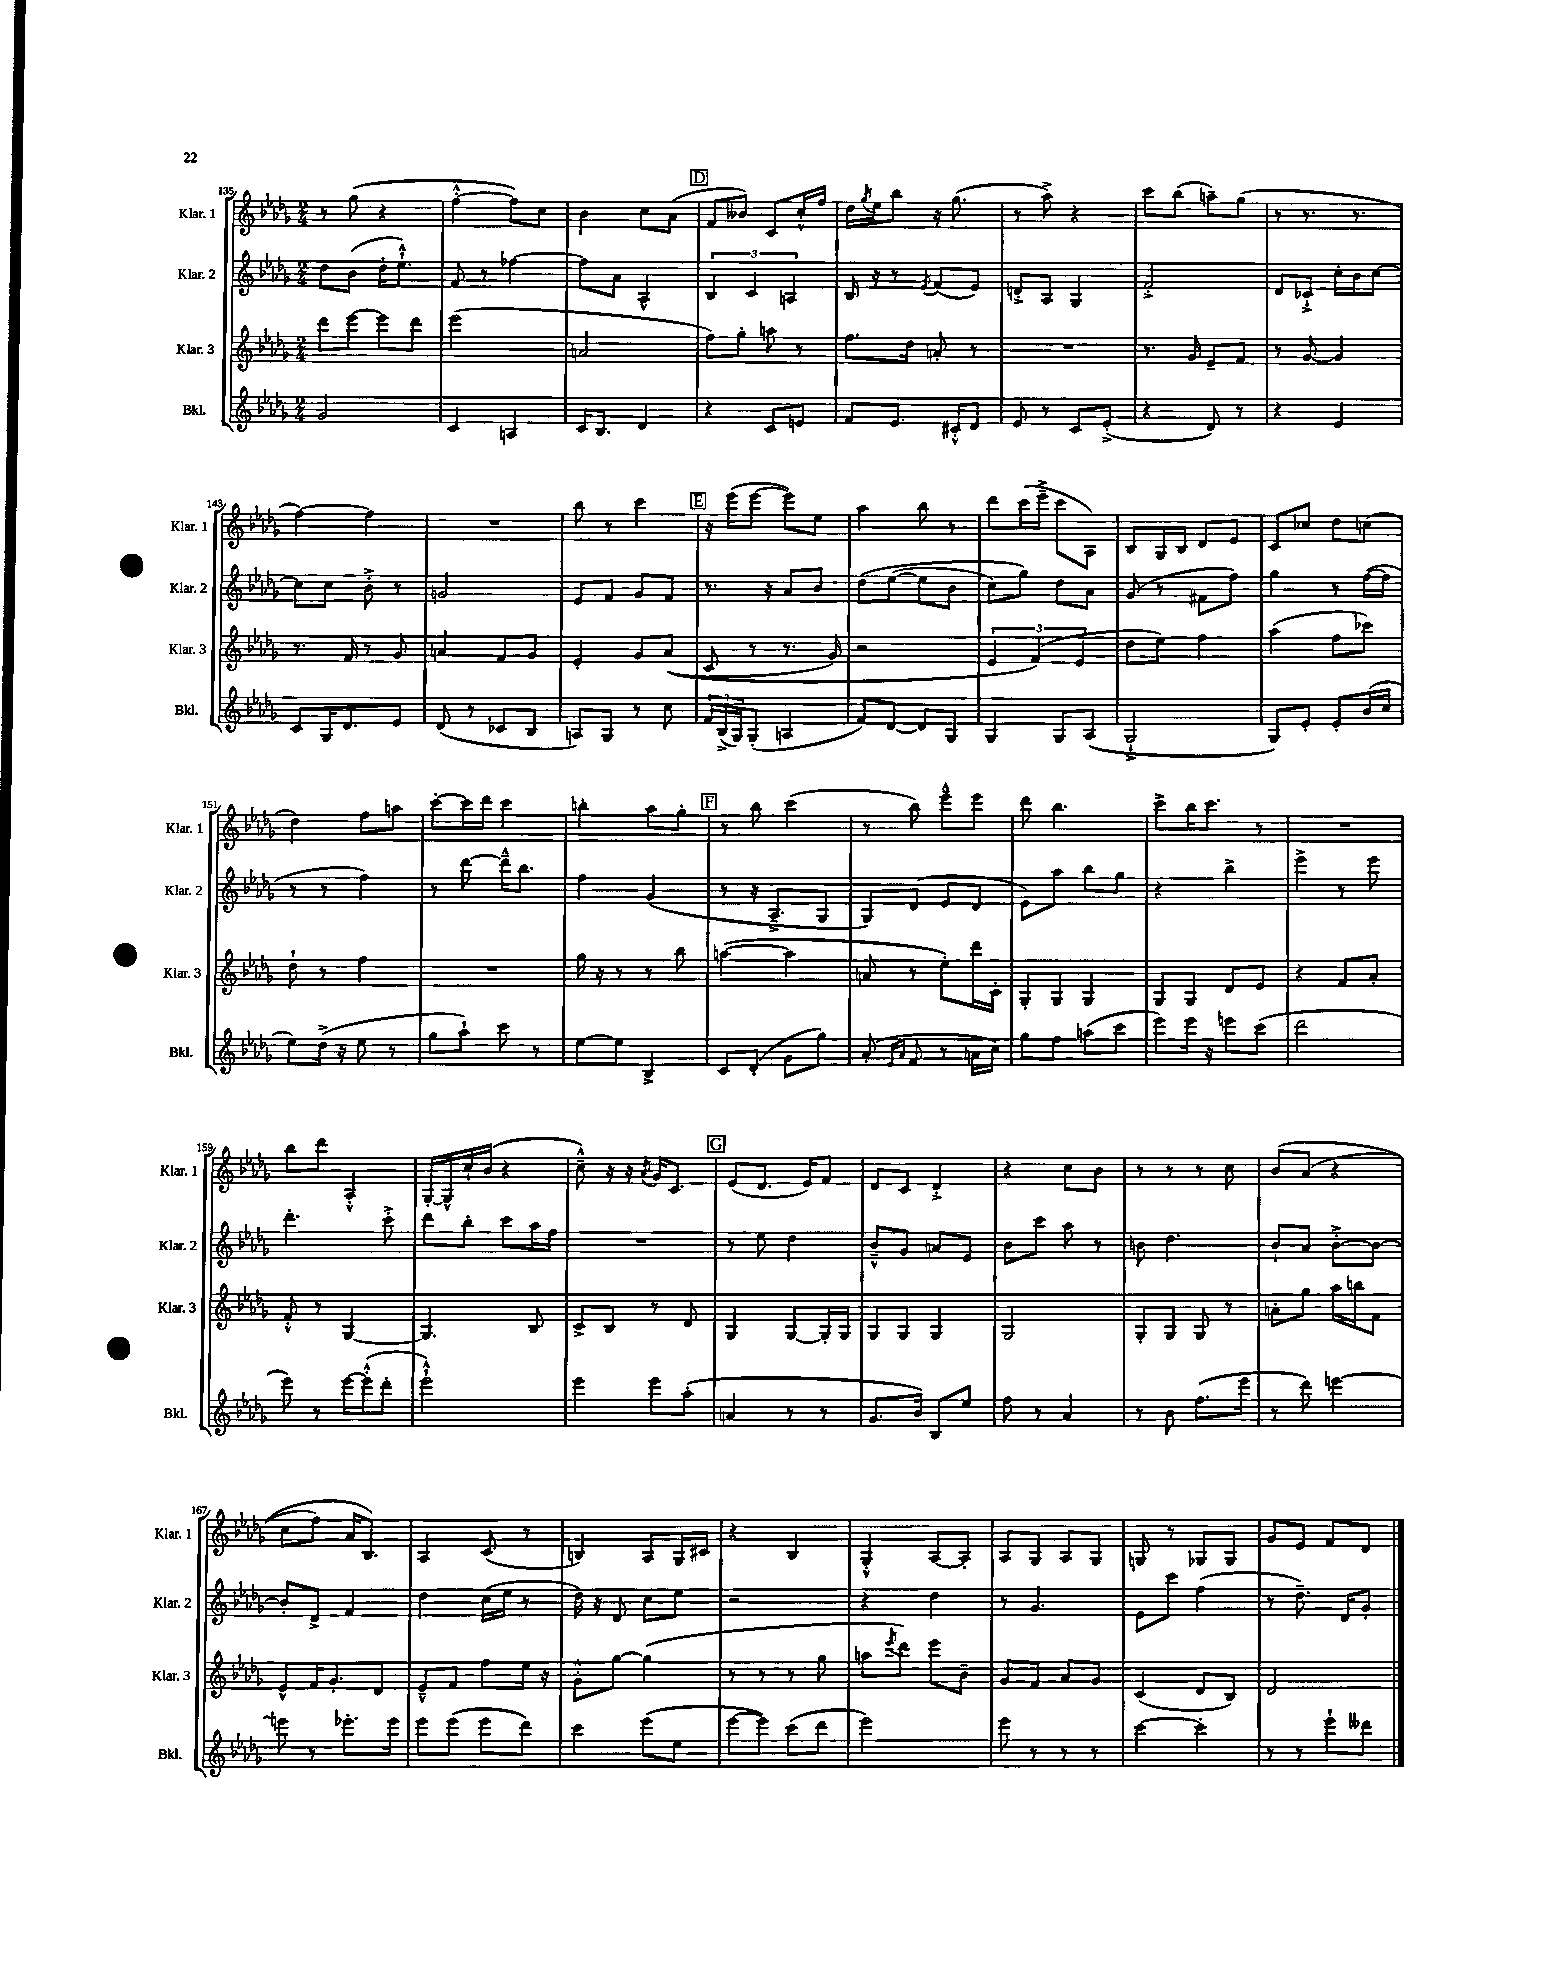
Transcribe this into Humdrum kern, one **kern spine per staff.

**kern	**kern	**kern	**kern
*part4	*part3	*part2	*part1
*staff4	*staff3	*staff2	*staff1
*I"Bkl.	*I"Klar. 3	*I"Klar. 2	*I"Klar. 1
*I'Bkl.	*I'Klar. 3	*I'Klar. 2	*I'Klar. 1
*clefG2	*clefG2	*clefG2	*clefG2
*k[b-e-a-d-g-]	*k[b-e-a-d-g-]	*k[b-e-a-d-g-]	*k[b-e-a-d-g-]
*M2/4	*M2/4	*M2/4	*M2/4
=135	=135	=135	=135
2g-/	8ddd-\L	8dd-\L	8r
.	[8eee-\J	(8b-\J	(8gg-\
.	8eee-\L]	16dd-'\KL	4r
.	.	8.ee-`^^\J)	.
.	8ddd-\J	.	.
=136	=136	=136	=136
4c/	(2eee-\	8f/	[4ff'^^\
.	.	8r	.
4An/	.	[4ff-X\	8ff\L])
.	.	.	8cc\J
=137	=137	=137	=137
16c/KL	2an/	8ff-\L]	4b-\
8.B-/J	.	.	.
.	.	8a-\J	.
4d-/	.	4A-^^/	8cc\L
.	.	.	(8a-\J
!!LO:REH:place=s1:t=D
=138	=138	=138	=138
4r	8ff\L)	6B-/	8f/L
.	8gg-'\J	.	8b--X/J)
.	.	6c/	.
8c/L	8aan\	.	8c/L
.	.	6An/	.
8en/J	8r	.	16cc'^^/L
.	.	.	16ff/JJ
=139	=139	=139	=139
8f/L	8.ff\L	16B-/	16dd-\LL
.	.	.	8qgg-/
.	.	16r	16ee-\J
8.e-/J	.	8r	8bb-\J
.	16dd-\Jk	.	.
.	.	8qe-/	.
.	8an'/	(8f/L	16r
16c#X'^^/KL	.	.	(8.gg-\
8d-/J	8r	8e-/J)	.
=140	=140	=140	=140
8e-/	2r	8dn'^/L	8r
8r	.	8A-/J	8aa-^\)
8c/L	.	4G-/	4r
(8e-'^/J	.	.	.
=141	=141	=141	=141
4r	8.r	2f'^/	8ccc\L
.	.	.	(8bb-\J
.	16g-/	.	.
8d-/)	8e-~/L	.	8aan~\L)
8r	8f/J	.	(8gg-\J
=142	=142	=142	=142
4r	8r	8d-/L	8r
.	[8g-/	8c-X`^/J	8.r
4e-/	4g-/]	16cc'\LL	.
.	.	16b-\J	8.r
.	.	[8cc\J	.
!!LO:LB:g=z
=143	=143	=143	=143
8c/L	8.r	8cc\L]	[4ff\)
16G-/K	.	8cc\J	.
8.d-/	16f/	.	.
.	8r	8b-'^\	4ff\]
8e-/J	8g-/	8r	.
=144	=144	=144	=144
(8d-/	4an/	2gn/	2r
8r	.	.	.
8c-X/L	8f/L	.	.
8B-/J	8g-/J	.	.
=145	=145	=145	=145
8An/L)	4e-'/	8e-/L	8bb-\
8G-/J	.	8f/J	8r
8r	8g-/L	8g-/L	4ccc\
8cc\	((8a-/J	8f/J	.
!!LO:REH:place=s1:t=E
=146	=146	=146	=146
24f/LL	8c/	8.r	16r
(24B-^/	.	.	.
.	.	.	(16eee-\KL
24G-/J)	.	.	.
(8G-'/J	8r	.	[8eee-\J
.	.	16r	.
4An/	8.r	8a-/L	8eee-\L])
.	.	8b-/J	8ee-\J
.	16g-/)	.	.
=147	=147	=147	=147
8f/L)	2r	(8dd-\L	4aa-\
[8d-/J	.	([8ee-\J	.
8d-/L]	.	8ee-\L]	8bb-\
8G-/J	.	8b-\J	8r
=148	=148	=148	=148
4G-/	6e-/	8cc\L)	8ddd-\L
.	.	8gg-\J)	(16ccc\L
.	(6f/)	.	.
.	.	.	16eee-~^\JJ
8G-/L	.	8dd-\L	8ccc\L
.	6e-/	.	.
(8A-/J	.	8a-\J	8A-\J)
=149	=149	=149	=149
2G-`^/	8dd-\L	(8g-/	8B-/L
.	8ee-\J)	8r	16G-/L
.	.	.	16B-/JJ
.	4ff\	8f#X\L	8d-/L
.	.	8ff\J)	8e-/J
=150	=150	=150	=150
8G-/L)	(4aa-\	4gg-\	8c/L
8e-'/J	.	.	8cc-X/J
8e-'/L	8ff\L	8r	8dd-\L
(16b-/L	8ccc-X\J)	([16ff\LL	(8ccn\J
16cc/JJ	.	16ff\JJ]	.
!!LO:LB:g=z
=151	=151	=151	=151
8ee-\L)	8dd-`\	8r	4dd-\)
(16dd-^\Jk	8r	8r	.
16r	.	.	.
8ee-\	4ff\	4ff\)	8ff\L
8r	.	.	8aan\J
=152	=152	=152	=152
8gg-\L	2r	8r	[8ccc'\L
8aa-`\J)	.	[8ddd-\	16ccc\L]
.	.	.	16ddd-\JJ
8ccc\	.	16ddd-~^^\KL]	4ccc\
.	.	8.bb-\J	.
8r	.	.	.
=153	=153	=153	=153
[8ee-\L	16gg-\	4ff\	4bbn'\
.	16r	.	.
8ee-\J]	8r	.	.
4B-^/	8r	(4g-/	8aa-\L
.	8bb-\	.	8gg-'\J
!!LO:REH:place=s1:t=F
=154	=154	=154	=154
8c/L	([4aan\	8r	8r
(8d-'/J	.	16r	8bb-\
.	.	8.A-~^/L	.
8g-\L	4aa\]	.	(4ccc\
8gg-\J)	.	8G-/J	.
=155	=155	=155	=155
(8a-'/	8an/	8G-/L)	8r
16qqe-/LL	.	.	.
16qqa-/JJ	.	.	.
8f/	8r	(8d-/J	8bb-\)
8r	8ee-'\L)	8e-/L	8eee-~^^\L
16an\LL	16ddd-\L	8d-/J	8eee-\J
16cc\JJ)	16c'\JJ	.	.
=156	=156	=156	=156
8gg-\L	8G-'/L	8e-\L)	8ddd-\
8ff\J	8G-/J	8aa-\J	4.bb-\
(8aan\L	4G-/	8bb-\L	.
8ccc\J	.	8gg-\J	.
=157	=157	=157	=157
8eee-\L)	8G-/L	4r	8ccc^\L
16eee-\Jk	8G-/J	.	16bb-\K
16r	.	.	8.ccc\J
8eeen\L	8d-/L	4bb-^\	.
(8ccc\J	8e-/J	.	8r
=158	=158	=158	=158
2ddd-\	4r	4eee-^\	2r
.	8f/L	8r	.
.	8a-'/J	8eee-\	.
!!LO:LB:g=z
=159	=159	=159	=159
8eee-\)	8f'^^/	4.ddd-'\	8bb-\L
8r	8r	.	8ddd-\J
[16eee-\LL	[4G-/	.	4A-'^^/
(16eee-'^^\J]	.	.	.
8ddd-'\J	.	8ccc'^\	.
=160	=160	=160	=160
2eee-`^^\)	4.G-/]	8ddd-\L	[16G-'/LL
.	.	.	16G-^^/]
.	.	8bb-'\J	16cc`/
.	.	.	(16b-/JJ
.	.	8ccc\L	4r
.	8B-/	16aa-\L	.
.	.	16ff\JJ	.
=161	=161	=161	=161
4eee-\	8c^/L	2r	8cc~^^\)
.	8B-/J	.	16r
.	.	.	16r
.	.	.	8qa-/
8eee-\L	8r	.	16g-/KL
.	.	.	8.c/J
(8aa-'\J	8d-/	.	.
!!LO:REH:place=s1:t=G
=162	=162	=162	=162
4an/	4G-/	8r	(8e-/L
.	.	8ee-\	8.d-/J
8r	[8G-/L	4dd-\	.
.	.	.	16e-/KL)
8r	16G-'/L]	.	8f/J
.	16G-/JJ	.	.
=163	=163	=163	=163
8.g-/L	8G-/L	8b-~^^/L	8d-/L
.	8G-/J	8g-/J	8c/J
16b-/Jk)	.	.	.
8B-/L	4G-/	8an/L	4d-'^/
8ee-/J	.	8e-/J	.
=164	=164	=164	=164
8ff\	2G-/	8b-\L	4r
8r	.	8ccc\J	.
4a-/	.	8aa-\	8cc\L
.	.	8r	8b-\J
=165	=165	=165	=165
8r	8G-'/L	8bn\	8r
8b-\	8G-/J	4.dd-\	8r
(8.ff\L	8G-/	.	8r
.	8r	.	8cc\
16eee-\Jk	.	.	.
=166	=166	=166	=166
8r	8an'\L	8b-`/L	(8b-/L
8ddd-\)	8gg-\J	8a-/J	(8a-/J
[4eeen\	16aa-\LL	[8b-'^\L	4r
.	16bbn\J	.	.
.	8f\J	8b-\J_	.
!!LO:LB:g=z
=167	=167	=167	=167
8eeen\]	8e-^^/L	8b-'/L]	8cc\L
8r	16f/K	8d-^/J	8ff\J)
.	8.g-'/	.	.
8.eee-X'\L	.	4f/	16a-/KL
.	.	.	8.B-/J)
.	8d-/J	.	.
16eee-\Jk	.	.	.
=168	=168	=168	=168
8eee-\L	8e-~^^/L	4dd-\	4A-/
(8eee-\J	8f/J	.	.
8eee-\L	8ff\L	(16cc\LL	(8c/
.	.	16ee-\JJ	.
8ddd-\J)	16ee-\Jk	8r	8r
.	16r	.	.
=169	=169	=169	=169
4ccc\	8g-'^^\L	16dd-\)	4Bn/)
.	.	16r	.
.	[8gg-\J	8d-/	.
(8eee-\L	(4gg-\]	8cc\L	8A-/L
8ee-\J	.	8ee-\J	16G-/L
.	.	.	16c#X/JJ
=170	=170	=170	=170
[8eee-\L	8r	2r	4r
8eee-\J])	8r	.	.
(8ccc\L	8r	.	4B-/
8ddd-\J	8gg-\	.	.
=171	=171	=171	=171
2eee-\)	8aan\L	4r	4G-'^^/
.	8qeee-/	.	.
.	8ddd-\J)	.	.
.	8eee-\L	4dd-\	[8A-/L
.	8b-~\J	.	8A-'/J]
=172	=172	=172	=172
8eee-\	8g-/L	8r	8A-/L
8r	8f/J	4.g-/	8G-/J
8r	8a-/L	.	8A-/L
8r	8g-/J	.	8G-/J
=173	=173	=173	=173
[4ccc\	(4c/	8e-\L	8Gn/
.	.	8ccc\J	8r
4ccc'\]	8d-/L	(4ff\	8G-X/L
.	8B-/J)	.	8G-/J
=174	=174	=174	=174
8r	2d-/	8r	8g-/L
8r	.	8.dd-~\)	8e-/J
8eee-`\L	.	.	8f/L
.	.	16d-/KL	.
8ddd--X\J	.	8g-'/J	8d-/J
==	==	==	==
*-	*-	*-	*-
